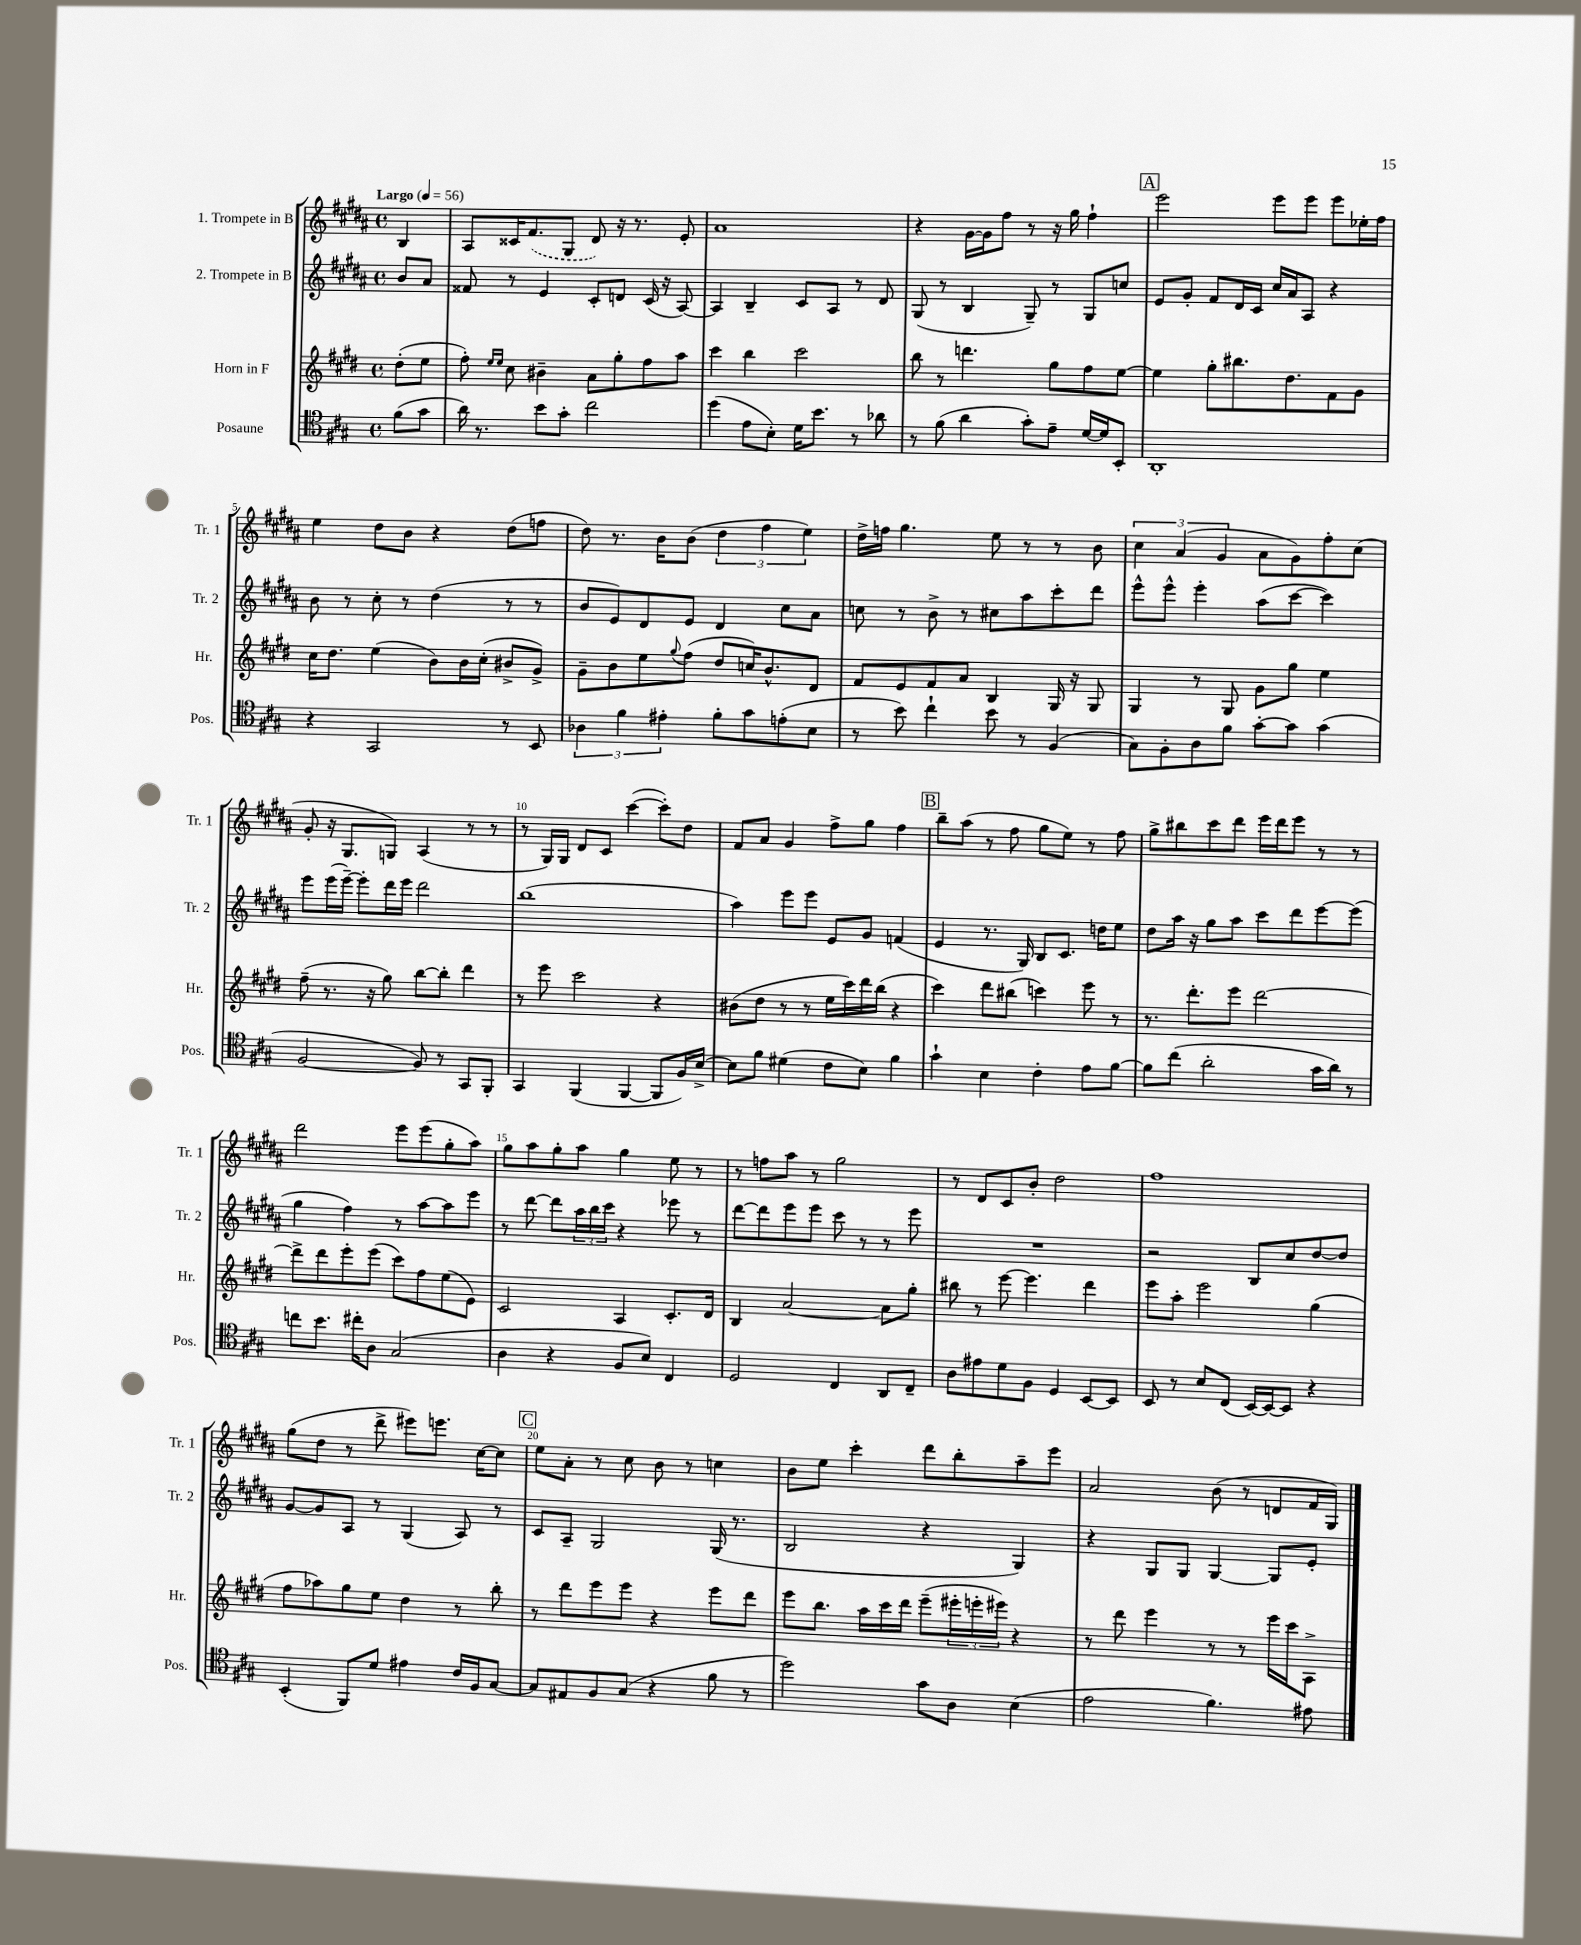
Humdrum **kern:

**kern	**kern	**kern	**kern
*part4	*part3	*part2	*part1
*staff4	*staff3	*staff2	*staff1
*I"Posaune	*I"Horn in F	*I"2. Trompete in B	*I"1. Trompete in B
*I'Pos.	*I'Hr.	*I'Tr. 2	*I'Tr. 1
*clefC4	*clefG2	*clefG2	*clefG2
*k[f#c#g#]	*k[f#c#g#d#]	*k[f#c#g#d#a#]	*k[f#c#g#d#a#]
*M4/4	*M4/4	*M4/4	*M4/4
*met(c)	*met(c)	*met(c)	*met(c)
*MM56	*MM56	*MM56	*MM56
=	=	=	=
!	!	!	!LO:TX:a:B:t=Largo
(8f#\L	(8dd#'\L	8b/L	4B/
8g#\J	8ee\J	8a#/J	.
=1	=1	=1	=1
16a\)	8ff#'\)	8f##X/	8A#/L
8.r	.	.	.
.	16qqee/LL	.	.
.	16qqee/JJ	.	.
.	8cc#\	8r	16c##X/K
.	.	.	(8.f#/
8b\L	4b#X~\	4e/	.
8g#'\J	.	.	8G#/J
2cc#\	8a\L	8c#'/L	8d#/)
.	8gg#'\	8dn/J	16r
.	.	.	8.r
.	8ff#\	(16c#/	.
.	.	16r	.
.	8aa\J	[8A#/)	8e'/
=2	=2	=2	=2
(4dd\	4ccc#\	4A#/]	1a#
8e\L	4bb\	4B~/	.
8B'\J)	.	.	.
16d\KL	2ccc#\	8c#/L	.
8.b\J	.	.	.
.	.	8A#/J	.
8r	.	8r	.
8a-X\	.	8d#/	.
=3	=3	=3	=3
8r	8bb\	(8G#/	4r
(8f#\	8r	8r	.
4a\	4.dddn\	4B/	[16g#\LL
.	.	.	16g#\J]
.	.	.	8ff#\J
8g#'\L)	.	8G#~/)	8r
8e~\J	8gg#\L	8r	16r
.	.	.	16gg#\
[16d/LL	8ff#\	8G#/L	4ff#`\
16d/J]	.	.	.
8BB'/J	[8ee\J	8ccn/J	.
!!LO:REH:place=s1:t=A
=4	=4	=4	=4
1AA'	4ee\]	8e/L	2eee\
.	.	8g#'/J	.
.	8gg#'\L	8f#/L	.
.	8.bb#X\	16d#/L	.
.	.	16c#/JJ	.
.	.	16cc#/LL	8eee\L
.	8.dd#\	16a#/J	.
.	.	8A#/J	8eee\J
.	8f#\	4r	8eee\L
.	8g#\J	.	16ee-X'\L
.	.	.	16ff#\JJ
!!LO:LB:g=z
=5	=5	=5	=5
4r	16cc#\KL	8b\	4ee\
.	8.dd#\J	.	.
.	.	8r	.
2GG#/	(4ee\	8cc#'\	8dd#\L
.	.	8r	8b\J
.	8b\L)	(4dd#\	4r
.	16b\L	.	.
.	(16cc#'\JJ	.	.
8r	8b#X^/L	8r	(8dd#\L
8BB/	8g#^/J)	8r	8ffn\J
=6	=6	=6	=6
6A-X\	8g#~\L	8b/L	8dd#\)
.	8b\	8e/)	8.r
6f#\	.	.	.
.	8ee\	8d#/	.
.	.	.	16b\KL
6e#X'\	.	.	.
.	8qqgg#/	.	.
.	(8ff#\J	8e/J	(8b\J
8f#'\L	8dd#/L	4d#/	6dd#\
8g#\	16ccn/K)	.	.
.	.	.	6ff#\
.	8.b^^/	.	.
(8en'\	.	8cc#\L	.
.	.	.	6ee\)
8B\J	8d#/J	8a#\J	.
=7	=7	=7	=7
8r	8f#/L	8ccn\	16dd#^\LL
.	.	.	16ffn\JJ
8b\)	8e/	8r	4.gg#\
4cc#`\	8f#/	8b^\	.
.	8a/J	8r	.
8b\	4B/	8cc#X\L	8ee\
8r	.	8aa#\	8r
(4F#/	16G#/	8ccc#'\	8r
.	16r	.	.
.	8G#/	8ddd#\J	8b\
=8	=8	=8	=8
8G#\L)	4G#/	8eee^^\L	6cc#\
8F#'\	.	8eee^^\J	.
.	.	.	(6a#/
8A\	8r	4eee'\	.
.	.	.	6g#/
8f#\J	8G#/	.	.
[8g#'\L	8g#\L	(8aa#\L	8a#\L
8g#\J]	8gg#\J	[8ccc#\J	8g#\)
(4g#\	4ee\	4ccc#\])	8ff#'\
.	.	.	(8cc#\J
!!LO:LB:g=z
=9	=9	=9	=9
[2F#/	(8ff#~\	8eee\L	8g#'/
.	8.r	(16eee\L	16r
.	.	[16eee~\JJ)	8.G#/L
.	.	8eee'\L]	.
.	16r	.	.
.	8gg#\)	16ddd#\L	8Gn/J)
.	.	16eee\JJ	.
8F#/])	[8bb\L	2ddd#\	(4A#/
8r	8bb'\J]	.	.
8GG#/L	4ddd#\	.	8r
8FF#'/J	.	.	8r
=10	=10	=10	=10
4GG#/	8r	(1bb	8r
.	8eee\	.	16G#/LL)
.	.	.	16G#/JJ
(4FF#/	2ccc#\	.	8d#/L
.	.	.	8c#/J
[4FF#/	.	.	([4ccc#\
8FF#/L]	4r	.	8ccc#'\L])
16F#/L)	.	.	8dd#\J
[16B^/JJ	.	.	.
=11	=11	=11	=11
8B\L]	(8b#X\L	4aa#\)	8f#/L
8f#\J	8dd#\J	.	8a#/J
(4d#X\	8r	8eee\L	4g#/
.	8r	8eee\J	.
8c#\L	16ee\LL	8e/L	8ff#^\L
.	16ccc#\)	.	.
8B\J)	16ddd#\	8g#/J	8gg#\J
.	(16bb\JJ	.	.
4f#\	4r	(4fn/	4ff#\
!!LO:REH:place=s1:t=B
=12	=12	=12	=12
4g#`\	4ccc#\)	4e/	8bb~\L
.	.	.	(8aa#\J
4B\	8ddd#\L	8.r	8r
.	(8bb#X\J	.	8ff#\
.	.	16G#/)	.
4c#'\	4cccn\)	8B/L	8gg#\L
.	.	8.c#/J	8ee\J)
8e\L	8eee\	.	8r
.	.	16ddn\KL	.
[8f#\J	8r	8ee\J	8ff#\
=13	=13	=13	=13
8f#\L]	8.r	8dd#\L	8gg#^\L
(8cc#\J	.	16aa#\Jk	8bb#X\
.	8.ddd#'\L	16r	.
2a'\	.	8gg#\L	8ccc#\
.	8eee\J	8aa#\J	8ddd#\J
.	[2ddd#\	8ccc#\L	16eee\LL
.	.	.	16ddd#\J
.	.	8ddd#\	8eee\J
16g#\LL	.	[8eee\	8r
16a\JJ)	.	.	.
8r	.	(8eee\J]	8r
!!LO:LB:g=z
=14	=14	=14	=14
8ccn\L	8ddd#^\L]	4gg#\	2ddd#\
8.b\J	8ddd#\	.	.
.	8eee'\	4ff#\)	.
16cc#X'\KL	.	.	.
8A\J	(8eee\J	.	.
(2G#/	8ccc#\L)	8r	8eee\L
.	8ff#\	[8aa#\L	(8eee\
.	(8ee\	8aa#\]	8gg#'\
.	8e\J)	8eee\J	8aa#\J)
=15	=15	=15	=15
4A\	2c#/	8r	8gg#\L
.	.	[8ddd#\	8aa#\
4r	.	8ddd#\L]	8gg#'\
.	.	24aa#\L	8aa#\J
.	.	24bb\	.
.	.	24ccc#\JJ	.
8F#/L	4A/	4r	4gg#\
8B/J)	.	.	.
4C#/	8.c#'/L	8eee-X\	8ee\
.	.	8r	8r
.	16d#/Jk	.	.
=16	=16	=16	=16
2D/	4B/	[8ddd#\L	8r
.	.	8ddd#\]	8ffn\L
.	[2a/	8eee\	8aa#\J
.	.	8eee\J	8r
4C#/	.	8ccc#\	2gg#\
.	.	8r	.
8AA/L	8a\L]	8r	.
8C#~/J	8gg#'\J	8eee\	.
=17	=17	=17	=17
8A\L	8bb#X\	1r	8r
8e#X\	8r	.	8d#/L
8d\	[8eee\	.	8c#/
8F#\J	4.eee\]	.	8b'/J
4D/	.	.	2dd#\
[8BB/L	4ddd#\	.	.
8BB/J]	.	.	.
=18	=18	=18	=18
8BB/	8eee\L	2r	1ff#
8r	8aa'\J	.	.
8B/L	2eee\	.	.
(8C#/J	.	.	.
[16BB/LL)	.	8B/L	.
16BB/J_	.	.	.
8BB/J]	.	8cc#/	.
4r	(4gg#\	[8dd#/	.
.	.	8dd#/J]	.
!!LO:LB:g=z
=19	=19	=19	=19
(4BB'/	8ff#\L	[8g#/L	(8gg#\L
.	8aa-X\)	8g#/]	8dd#\J
8FF#/L)	8gg#\	8A#/J	8r
8d/J	8ee\J	8r	8ddd#^\
4e#X\	4dd#\	(4G#/	8eee#X\L)
.	.	.	8.eeen\J
16c#/LL	8r	8A#/)	.
16F#/J	.	.	[16cc#\KL
[8G#/J	8bb'\	8r	8cc#\J]
!!LO:REH:place=s1:t=C
=20	=20	=20	=20
8G#/L]	8r	8c#/L	8ee\L
8E#X/	8ddd#\L	8A#~/J	8a#'\J
8F#/	8eee\	2G#/	8r
(8G#/J	8eee\J	.	8cc#\
4r	4r	.	8b\
.	.	.	8r
8f#\	8eee\L	(16G#/	4ccn\
.	.	8.r	.
8r	8ddd#\J	.	.
=21	=21	=21	=21
2dd\)	8eee\L	2B/	8b\L
.	8.bb\J	.	8ee\J
.	.	.	4ccc#'\
.	16aa\LL	.	.
.	16ccc#\	.	.
.	16ddd#\JJ	.	.
8g#\L	(8eee~\L	4r	8ddd#\L
8A\J	24eee#X'\L	.	8bb'\
.	24eeen'\	.	.
.	24eee#X\JJ)	.	.
(4B\	4r	4G#/)	8aa#~\
.	.	.	8eee\J
=22	=22	=22	=22
2e\	8r	4r	2a#/
.	8ddd#\	.	.
.	4eee\	8G#/L	.
.	.	8G#/J	.
4.f#\)	8r	[4G#/	(8b\
.	8r	.	8r
.	16eee\LL	8G#/L]	8dn/L
.	16ccc#\J	.	.
8e#X\	8A^\J	8e'/J	16f#/L
.	.	.	16G#/JJ)
==	==	==	==
*-	*-	*-	*-
